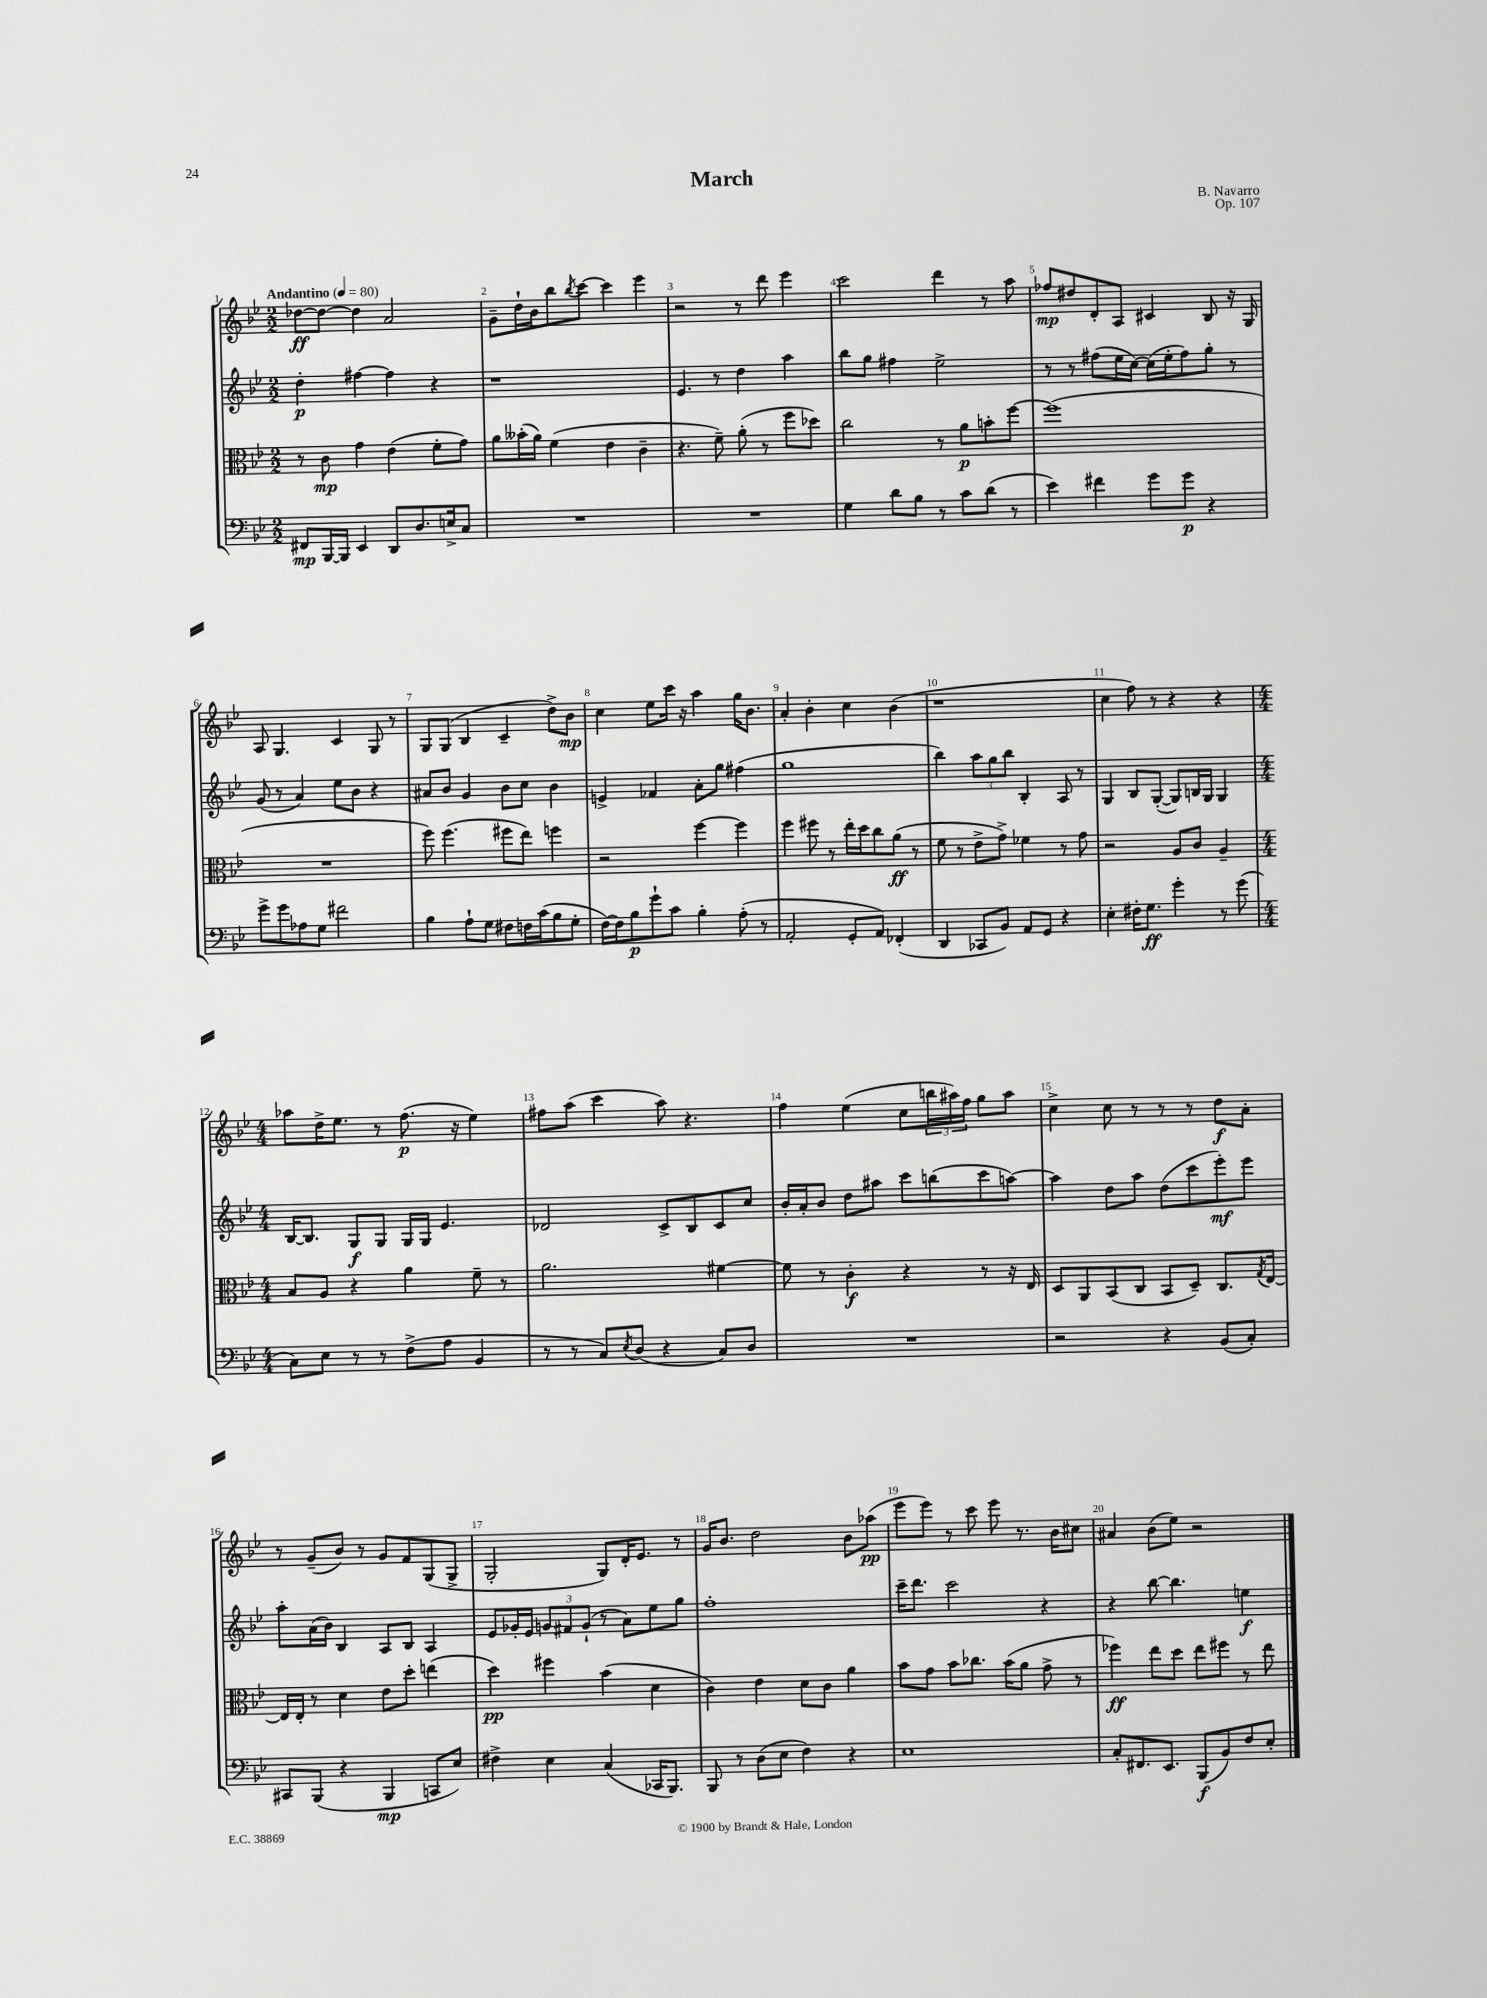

**kern	**kern	**kern	**kern
*staff4	*staff3	*staff2	*staff1
*clefF4	*clefC3	*clefG2	*clefG2
*k[b-e-]	*k[b-e-]	*k[b-e-]	*k[b-e-]
*M2/2	*M2/2	*M2/2	*M2/2
*MM80	*MM80	*MM80	*MM80
8FF#	8r	4dd'	[8dd-
[16BBB-	8c	.	8dd-_
16BBB-]	.	.	.
4EE-	4g	[4ff#	4dd-]
8DD	(4e-	4ff#]	2a
8.D	.	.	.
.	8f'	4r	.
16E^	.	.	.
8C	8g)	.	.
=	=	=	=
1r	8a	1r	8g~
.	(16b--'	.	16dd`
.	16a)	.	16b-
.	(4f	.	8bb-
.	.	.	8qbb-
.	.	.	[8ccc
.	4e-	.	4ccc]
.	4c~	.	4eee-
=	=	=	=
1r	4.r	4.e-	2r
.	8f~)	8r	.
.	(8a'	4dd	8r
.	8r	.	8ddd
.	8ff	4aa	4eee-
.	8dd-)	.	.
=	=	=	=
4G	2cc	8bb-	2ccc
.	.	8gg	.
8d	.	4ff#	.
8B-	.	.	.
8r	8r	2ee-^	4ddd
8c	8a	.	.
(8d	8b'	.	8r
8r	[8ff	.	8aa
=	=	=	=
4e-)	(1ff]	8r	8ff-
.	.	8r	8dd#
4f#	.	(8ff#	8d'
.	.	16ee-	8A
.	.	[16cc)	.
8g	.	(16cc]	4c#
.	.	16ee-'	.
8g	.	8ff#)	.
4r	.	8gg'	8B-
.	.	8r	16r
.	.	.	16G
=	=	=	=
8g^	1r	(8g	8A
8g	.	8r	4.G
8A-	.	4a)	.
8G	.	.	.
2f#	.	8ee-	4c
.	.	8b-	.
.	.	4r	8G
.	.	.	8r
=	=	=	=
4B-	8ff)	8a#	8G
.	(4.ff	8b-	(8G
8A`	.	4g	4B-
8G	.	.	.
8F#	8ff#	8b-	4c~
16F	8ee-)	8cc	.
(16c	.	.	.
8B-	4ff	4b-	8dd^)
8G'	.	.	8b-
=	=	=	=
[16F)	2r	4e^	4cc
16F]	.	.	.
8B-	.	.	.
8g`	.	4f-	8ee-
8c	.	.	16ccc
.	.	.	16r
4B-'	[4ff	8a'	4aa
.	.	8gg	.
(8A'	4ff]	(4ff#	16gg
.	.	.	8.b-
8r	.	.	.
=	=	=	=
2AA'	4ff	1gg	4a'
.	8ff#	.	4b-'
.	8r	.	.
8GG'	16ee-'	.	4cc
.	16dd	.	.
8AA)	8cc	.	.
(4FF-'	(8a	.	(4b-
.	8r	.	.
=	=	=	=
4DD	8f	4bb-)	1r
.	8r	.	.
8CC-	8e-^	12aa	.
.	.	12gg	.
8BB-)	8g^)	.	.
.	.	12bb-	.
8AA	4f-	4B-'	.
8GG	.	.	.
4r	8r	8A	.
.	8g	8r	.
=	=	=	=
4E-'	2r	4G	4cc
16F#'	.	8B-	8ff)
8.G	.	.	.
.	.	([8G'	8r
4g'	8A	8G])	4r
.	8c	16B	.
.	.	16G	.
8r	4A~	4G	4r
(8g	.	.	.
=	=	=	=
*M4/4	*M4/4	*M4/4	*M4/4
8C)	8B-	[16B-	8aa-
.	.	8.B-]	.
8E-	8A	.	16dd^
.	.	.	8.ee-
8r	4r	8G	.
8r	.	8G	8r
(8F^	4a	16G	(8.ff
.	.	16G	.
8A	.	4.e-	.
.	.	.	16r
4BB-	8f~	.	4ee-)
.	8r	.	.
=	=	=	=
8r	2.a	2d-	8ff#
8r	.	.	(8aa
8C)	.	.	4ccc
8qE-	.	.	.
(8D	.	.	.
4r	.	8c^	8aa)
.	.	8B-	4.r
8C)	[4f#	8c	.
8D	.	8cc	.
=	=	=	=
1r	8f#]	16b-'	4ff
.	.	16a'	.
.	8r	8b-	.
.	4c'	8dd	(4ee-
.	.	8aa#	.
.	4r	8ccc	8cc
.	.	(8bb	24bb
.	.	.	24aa#)
.	.	.	24ff
.	8r	8ccc	8gg
.	16r	[8aa)	8aa#
.	16E-	.	.
=	=	=	=
2r	8D	4aa]	4cc^
.	8AA	.	.
.	(8BB-	8dd	8cc
.	8C	8aa	8r
4r	8BB-	(8dd	8r
.	8D~)	8ccc	8r
(8BB-	8.C	8eee-')	8dd
8C')	.	8eee-	8a'
.	8qG	.	.
.	[16E-	.	.
=	=	=	=
8CC#	16E-]	8aa'	8r
.	16E-'	.	.
(8BBB-	8r	(16a	(8g~
.	.	16b-)	.
4r	4d	4B-	8b-)
.	.	.	8r
4BBB-	8e-	8A	8g
.	8dd'	8B-	8f
8CC	(4ee	4A	(8G
8E-)	.	.	8G^
=	=	=	=
4F#^	4dd)	8e-	2G'
.	.	16g-'	.
.	.	16e-	.
4E-	4ff#	12g	.
.	.	12f#	.
.	.	(12g`	.
(4C	(4b-	8r	8G)
.	.	8a)	16d'
.	.	.	8.e-
16CC-	4d	8ee-	.
8.BBB-)	.	.	.
.	.	8gg	8r
=	=	=	=
8BBB-	4c)	1ff'	16g
.	.	.	8.b-
8r	.	.	.
(8D	4e-	.	2dd
8E-	.	.	.
4F)	8d	.	.
.	8c	.	.
4r	4a	.	8b-
.	.	.	(8aa-
=	=	=	=
1E-	8b-	16ccc~	8eee-
.	.	8.ddd	.
.	8g	.	8eee-)
.	8b-	2ccc	8r
.	8.cc-	.	8ccc
.	.	.	8eee-
.	(16b-	.	.
.	8a	.	8.r
.	8g^	4r	.
.	.	.	16b-
.	8r	.	8cc#
=	=	=	=
8C'	4ff-)	4r	4a#
8.FF#	.	.	.
.	8ee-	[8bb-	(8b-
8.EE-	.	.	.
.	8dd	4.bb-]	8ee-)
(8BBB-	8ee-	.	2r
8BB-)	8ff#	.	.
8F	8r	4ee	.
8E-'	8ee-	.	.
==	==	==	==
*-	*-	*-	*-
